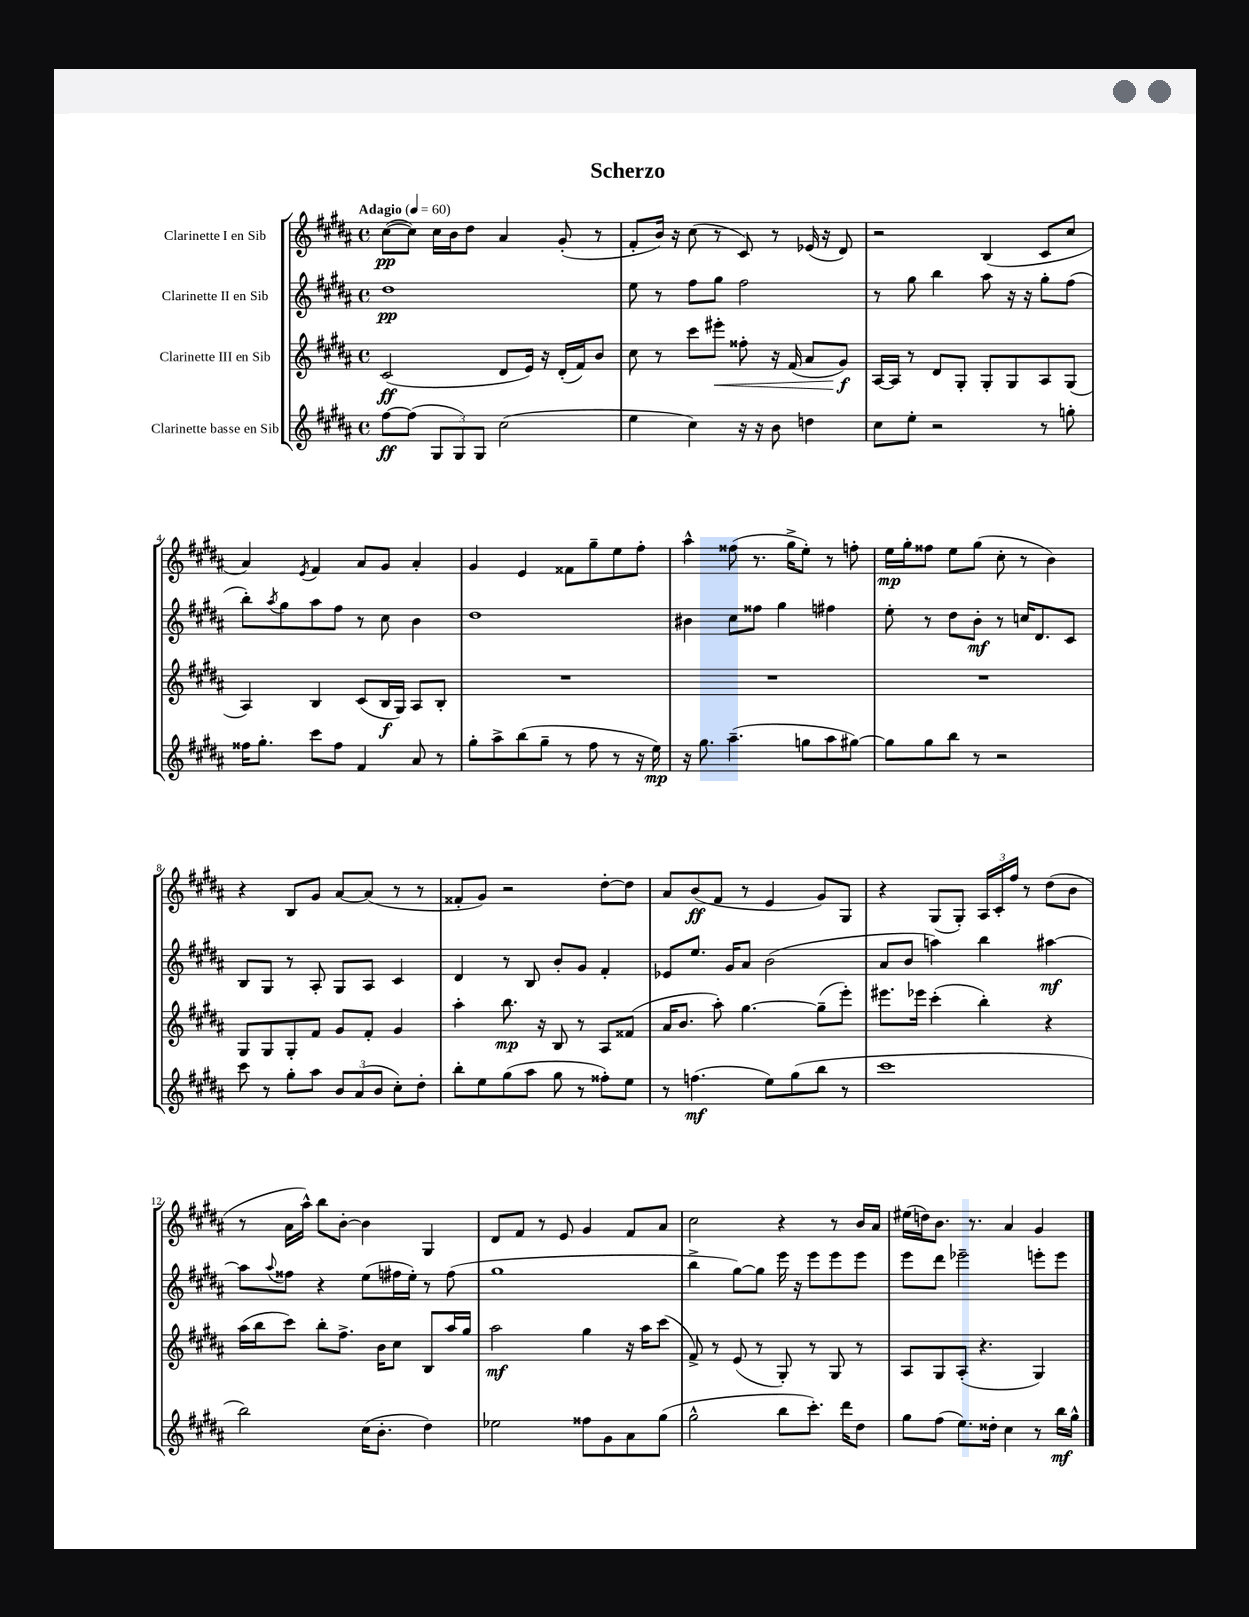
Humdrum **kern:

**kern	**kern	**kern	**kern
*staff4	*staff3	*staff2	*staff1
*clefG2	*clefG2	*clefG2	*clefG2
*k[f#c#g#d#a#]	*k[f#c#g#d#a#]	*k[f#c#g#d#a#]	*k[f#c#g#d#a#]
*M4/4	*M4/4	*M4/4	*M4/4
*met(c)	*met(c)	*met(c)	*met(c)
*MM60	*MM60	*MM60	*MM60
[8ff#	(2c#	1dd#	([8cc#
(8ff#]	.	.	8cc#])
12G#	.	.	16cc#
.	.	.	16b
12G#)	.	.	.
.	.	.	8dd#
12G#	.	.	.
(2cc#	8d#	.	4a#
.	16e)	.	.
.	16r	.	.
.	(16d#'	.	(8g#'
.	16f#)	.	.
.	8b	.	8r
=	=	=	=
4ee	8cc#	8ee	8f#'
.	8r	8r	16b)
.	.	.	16r
4cc#)	8ccc#	8ff#	(8cc#
.	8eee#'	8gg#	8r
16r	8ff##'	2ff#	8c#)
16r	.	.	.
8b	16r	.	8r
.	(16f#	.	.
4dd	8a#	.	(16e-
.	.	.	16r
.	8g#)	.	8d#)
=	=	=	=
8cc#	[16A#	8r	2r
.	16A#]	.	.
8ee'	8r	8gg#	.
2r	8d#	4bb	.
.	8G#'	.	.
.	8G#'	8aa#	(4B
.	8G#	16r	.
.	.	16r	.
8r	8A#	8gg#'	8c#
8gg'	(8G#	(8ff#	8cc#
=	=	=	=
16ff##	4A#)	8bb')	4a#)
8.gg#'	.	.	.
.	.	8qaa#	.
.	.	8gg#	.
.	.	.	8qe
8ccc#	4B	8aa#	4f#
8ff##	.	8ff#	.
4f#	(8c#	8r	8a#
.	16B	8cc#	8g#
.	16G#)	.	.
8a#	8A#	4b	4a#'
8r	8B'	.	.
=	=	=	=
8gg#'	1r	1dd#	4g#
8aa#^	.	.	.
(8bb	.	.	4e
8gg#~	.	.	.
8r	.	.	8f##
8ff#	.	.	8gg#~
8r	.	.	8ee
16r	.	.	8ff#'
16ee)	.	.	.
=	=	=	=
16r	1r	4b#	4aa#^^
8.gg#	.	.	.
(4.aa#~	.	8cc#	(8ff##
.	.	8ff##	8.r
.	.	4gg#	.
.	.	.	16gg#^
8gg	.	.	8ee')
8aa#	.	4ff#	8r
[8gg#)	.	.	8ff'
=	=	=	=
8gg#]	1r	8ee'	16ee
.	.	.	16gg#'
8gg#	.	8r	8ff##
8bb	.	8dd#	8ee
8r	.	8b'	(8gg#
2r	.	8r	8cc#'
.	.	16cc	8r
.	.	8.d#	.
.	.	.	4b)
.	.	8c#	.
=	=	=	=
8ccc#	8G#	8B	4r
8r	8G#	8G#	.
8gg#'	8G#'	8r	8B
8aa#	8f#	8A#'	8g#
12b	8g#	8G#	[8a#
(12a#	.	.	.
.	8f#'	8A#	(8a#]
12b	.	.	.
8cc#')	4g#	4c#	8r
8dd#'	.	.	8r
=	=	=	=
8bb'	4aa#'	4d#	8f##'
8ee	.	.	8g#)
(8gg#	8.bb	8r	2r
8aa#	.	8B	.
.	16r	.	.
8gg#	8B	8b'	.
8r	8r	8g#	.
8ff##')	8A#	4f#'	[8dd#'
8ee	(8f##	.	8dd#]
=	=	=	=
8r	16a#	8e-	8a#
.	8.b	.	.
(4.ff	.	8.ee	(8b
.	8aa#')	.	8f#
.	.	16g#	.
.	[4.gg#	8a#	8r
8ee)	.	(2b	4e
(8gg#	.	.	.
8bb	(8gg#~]	.	8g#)
8r	8eee')	.	8G#
=	=	=	=
1ccc#	8.eee#	8a#	4r
.	.	8b	.
.	16eee-	.	.
.	(4ccc#'	4aa)	(8G#
.	.	.	8G#')
.	4bb')	4bb	24A#
.	.	.	24c#'
.	.	.	24ff#
.	.	.	8r
.	4r	[4aa#	(8dd#
.	.	.	8b
=	=	=	=
2bb)	(16aa#	8aa#]	8r
.	16bb	.	.
.	.	8qqaa#	.
.	8ccc#)	8ff##	16a#
.	.	.	16aa#^^)
.	8bb'	4r	8bb
.	8.ff#^	.	[8b'
(16cc#	.	(8ee	4b]
8.b'	16b	.	.
.	8cc#	16ff#	.
.	.	16ee')	.
4dd#)	8B	8r	4G#
.	16aa#	(8ff#	.
.	16gg#	.	.
=	=	=	=
2ee-	2aa#	1gg#	8d#
.	.	.	8f#
.	.	.	8r
.	.	.	8e
8ff##	4gg#	.	4g#
8g#	.	.	.
8a#	16r	.	8f#
.	16aa#	.	.
(8gg#	(8ccc#	.	8a#
=	=	=	=
2gg#^^	8f#^)	4bb^	2cc#
.	8r	.	.
.	(8e	[8gg#)	.
.	8r	8gg#]	.
8bb	8G#')	16eee	4r
.	.	16r	.
8.ccc#')	8r	8eee	.
.	8G#	8eee	8r
16ddd#	.	.	.
8dd#	8r	8eee	16b
.	.	.	16a#
=	=	=	=
8gg#	8A#	8eee	(16ee#
.	.	.	16dd)
(8ff#	8G#	8ddd#	8.b
8.ee)	(8A#'	2eee-~	.
.	.	.	8.r
.	4.r	.	.
16dd##'	.	.	.
4cc#	.	.	4a#
8r	4G#)	8eee'	4g#
16bb	.	8eee	.
16gg#^^	.	.	.
==	==	==	==
*-	*-	*-	*-
